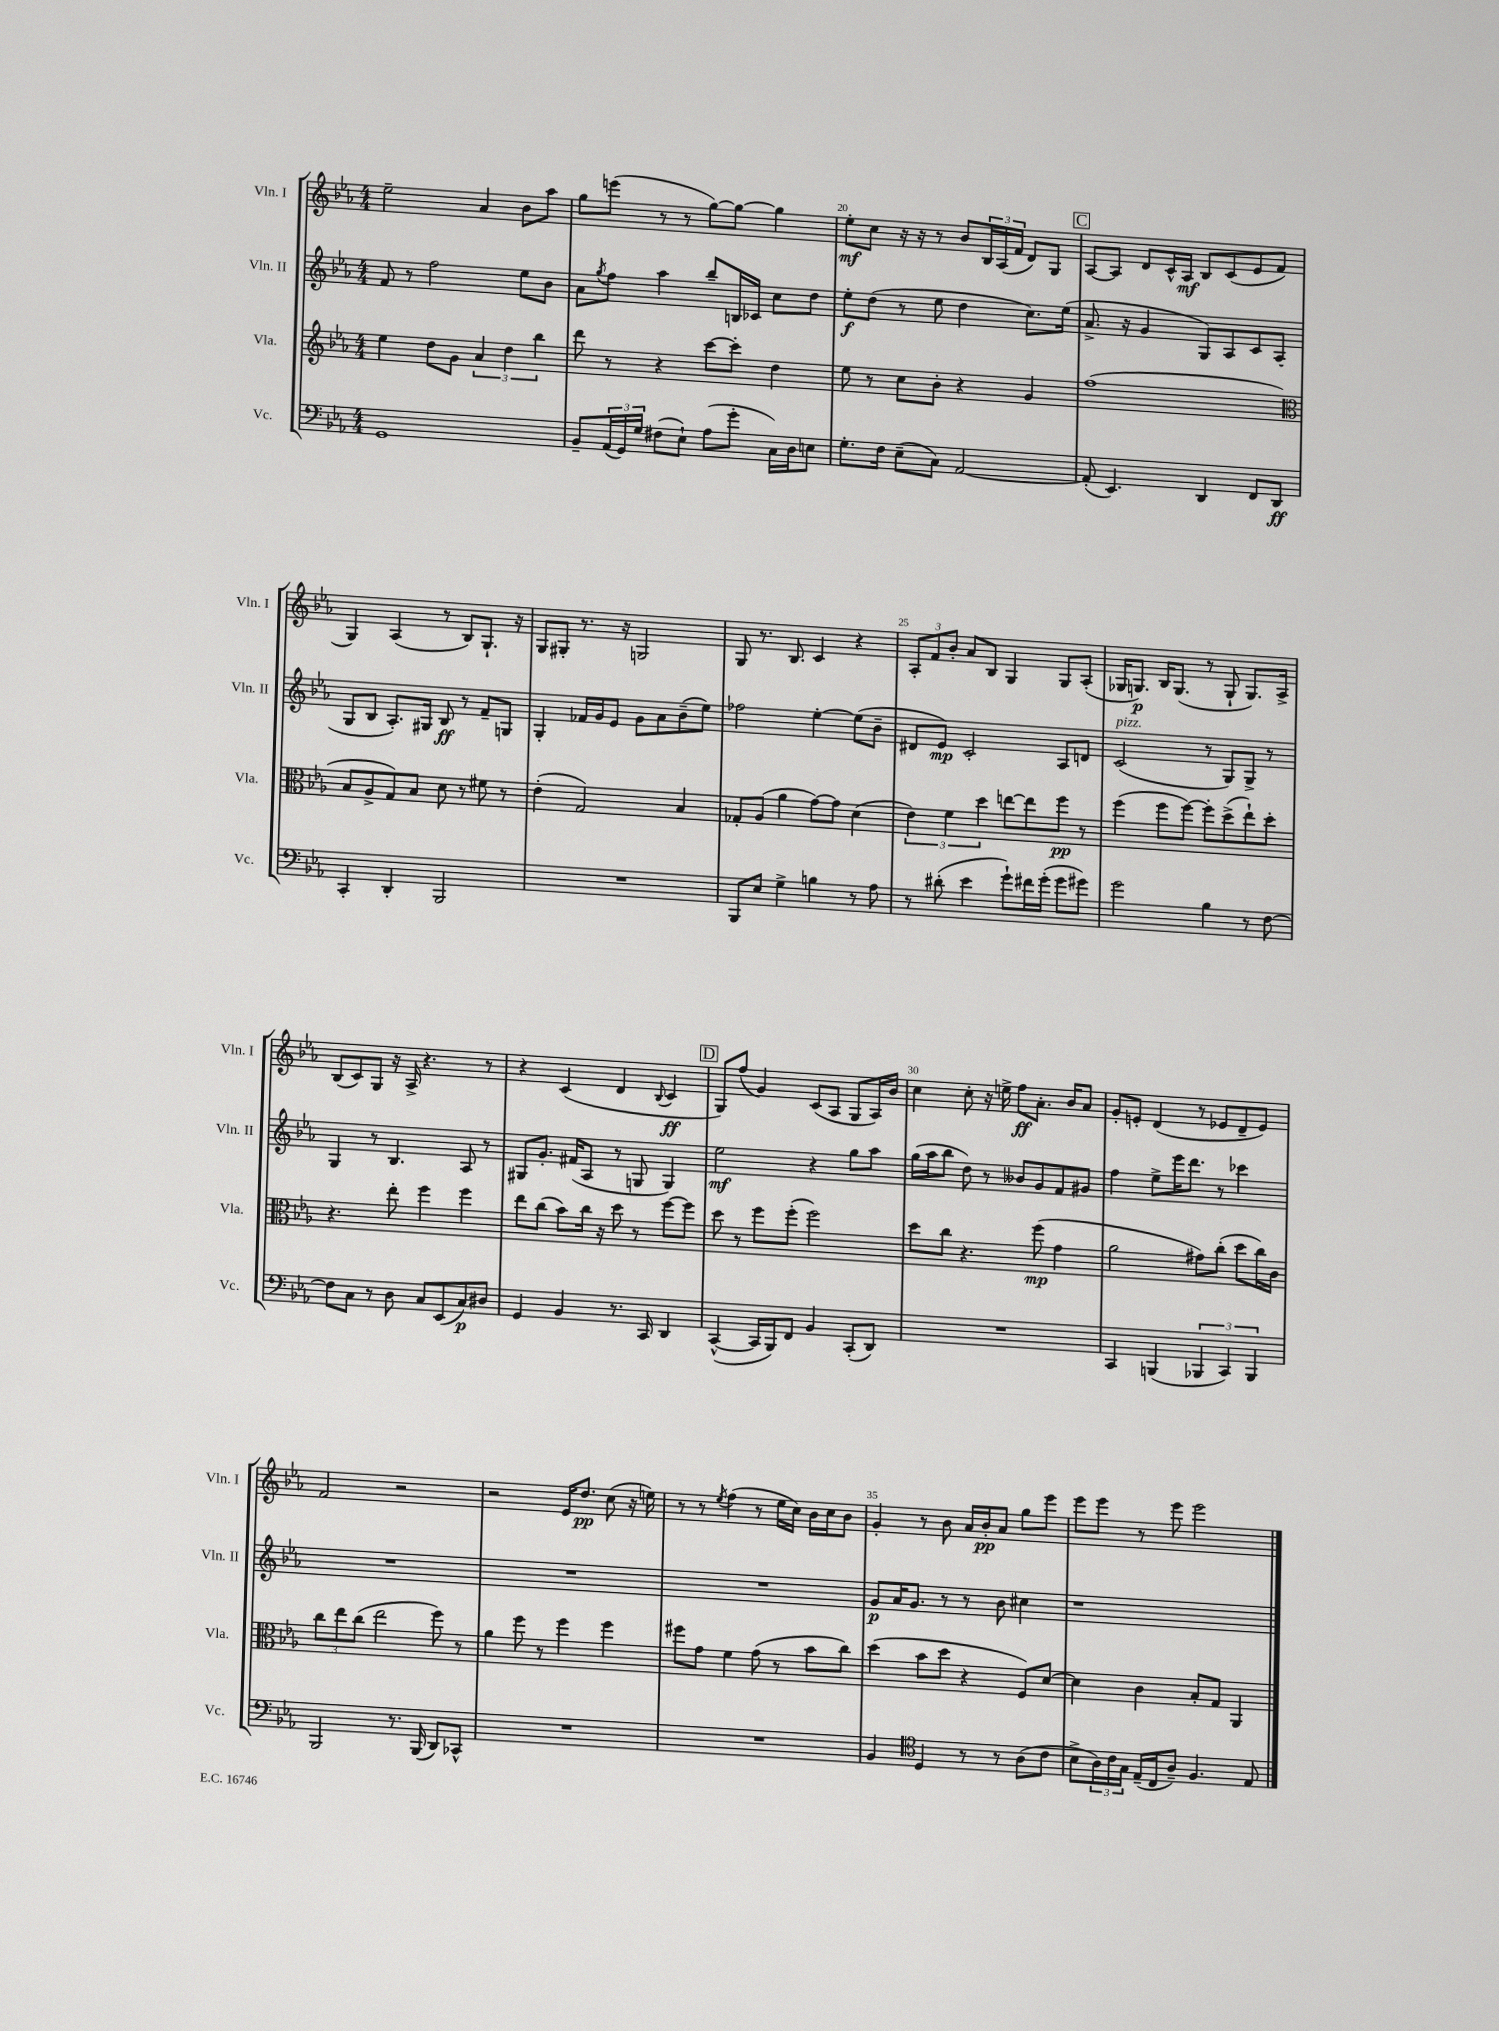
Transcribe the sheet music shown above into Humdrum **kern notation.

**kern	**kern	**kern	**kern
*staff4	*staff3	*staff2	*staff1
*clefF4	*clefG2	*clefG2	*clefG2
*k[b-e-a-]	*k[b-e-a-]	*k[b-e-a-]	*k[b-e-a-]
*M4/4	*M4/4	*M4/4	*M4/4
1GG	4ee-	8f	2ee-~
.	.	8r	.
.	8dd	2ff	.
.	8g	.	.
.	6a-	.	4a-
.	6dd	.	.
.	.	8ee-	8b-
.	6bb-	.	.
.	.	8b-	8aa-
=	=	=	=
8BB-~	8ddd	8a-	8gg
.	.	8qgg	.
(24AA-	8r	8ff	(8eee
24GG)	.	.	.
24G	.	.	.
(8F#	4r	4aa-	8r
8E-`)	.	.	8r
(8A-	[8ccc	8bb-~	[8gg)
8g'	8ccc']	16B	8gg_
.	.	16c-	.
16C)	4dd	8cc	4gg]
16D	.	.	.
8E	.	8dd	.
=	=	=	=
8.G'	8ee-	8ee-'	8ee-'
.	8r	(8dd	8cc
16F	.	.	.
(8E-~	8cc	8r	16r
.	.	.	16r
8C)	8b-'	8ee-	8r
[2AA-	4r	4dd	8b-
.	.	.	24B-
.	.	.	(24A-
.	.	.	24f
.	4g	8.cc)	8d)
.	.	.	8G
.	.	(16ee-	.
=	=	=	=
(8AA-']	(1ff	8.a-^	[8A-
4.EE-)	.	.	8A-]
.	.	16r	.
.	.	4g	8d
.	.	.	16c^^
.	.	.	16A-
4DD	.	8G)	8B-
.	.	8A-	(8c
8FF	.	8c	8e-
8DD	.	(8A-	8f
=	=	=	=
*	*clefC3	*	*
4CC'	8B-	8G	4G)
.	8A-^	8B-	.
4DD'	8G)	8.A-')	(4A-
.	8B-	.	.
.	.	16G#	.
2BBB-	8d	8B-	8r
.	8r	8r	8B-)
.	8f#	8f~	8.G`
.	8r	8G	.
.	.	.	16r
=	=	=	=
1r	(4e-'	4G'	8G
.	.	.	8G#'
.	2G)	16f-	8.r
.	.	16g	.
.	.	8e-	.
.	.	.	16r
.	.	8g	2G
.	.	8a-	.
.	4B-	(8b-~	.
.	.	8ee-)	.
=	=	=	=
8BBB-	8G-'	2ff-	8G
8E-	(8A-	.	8.r
4G^	4a-	.	.
.	.	.	8.B-
4B	[8g)	[4ee-'	4c
.	8g]	.	.
8r	(4d	(8ee-]	4r
8A-	.	8b-~	.
=	=	=	=
8r	6e-)	8d#	12A-'
.	.	.	12f
(8d#'	.	8e-)	.
.	6f	.	12b-'
4e-	.	2c'	8a-
.	6dd	.	.
.	.	.	8B-
8g`)	[8ee	.	4G
16f#	8ee]	.	.
(16g'	.	.	.
8g	8ff	8A-	8G
8g#)	8r	8d	(8A-'
=	=	=	=
2g	(4ff	(2c	16G-
.	.	.	8.G)
.	8ff	.	16B-
.	.	.	(8.G
.	[8ff)	.	.
4B-	8ff']	8r	8r
.	(8dd^	8G)	8G`
8r	8ee-`)	8G^	8.G)
[8F	8dd'	8r	.
.	.	.	16A-^
=	=	=	=
8F]	4.r	4G	(8B-
8C	.	.	8c)
8r	.	8r	8G
8D	8ee-'	4.B-	16r
.	.	.	16A-^
8C	4ff	.	4.r
(8EE-	.	.	.
8C)	4ff	8A-	.
8D#	.	8r	8r
=	=	=	=
4GG	8ee-	8G#	4r
.	(8cc	8.g'	.
4BB-	8b-)	.	(4c
.	.	(16f#	.
.	16cc	8A-	.
.	16r	.	.
8.r	8dd	8r	4d
.	8r	8G	.
16CC	.	.	.
.	.	.	8qqB-
4DD	[8ff	4G)	4c
.	8ff]	.	.
=	=	=	=
([4CC^^	8dd	2ee-	8G)
.	8r	.	(8ff
16CC]	8ff	.	4g)
16BBB-)	.	.	.
8FF	(8ff'	.	.
4BB-	2ff)	4r	(8c
.	.	.	8A-
(8CC'	.	8gg	8G
8DD)	.	8aa-	16A-)
.	.	.	16b-
=	=	=	=
1r	8dd	(16gg	4cc
.	.	16aa-	.
.	8cc	8bb-	.
.	4.r	8dd)	8cc'
.	.	8r	16r
.	.	.	16ee^
.	.	8b--	8ff
.	(8ff	8g	8.a-'
.	4g	8f	.
.	.	.	16b-
.	.	8g#	8a-
=	=	=	=
4CC	2a-	4ff	8g'
.	.	.	8e'
(4BBB	.	8ee-^	(4d
.	.	16eee-	.
.	.	8.ddd	.
6BBB-	8g#)	.	8r
.	(8cc'	8r	8e-
6CC)	.	.	.
.	8dd	4ccc-	8d~
6BBB-	.	.	.
.	16cc)	.	8e-)
.	16c	.	.
=	=	=	=
2BBB-	12cc	1r	2f
.	12ee-	.	.
.	(12cc	.	.
.	2ee-	.	.
8.r	.	.	2r
(16BBB-	.	.	.
8DD)	8ff)	.	.
8CC-^^	8r	.	.
=	=	=	=
1r	4a-	1r	2r
.	8ff	.	.
.	8r	.	.
.	4ff	.	16e-
.	.	.	8.dd
.	4ff	.	(8cc
.	.	.	16r
.	.	.	16ee)
=	=	=	=
1r	8ff#	1r	8r
.	8g	.	8r
.	.	.	8qee-
.	4f	.	(4ff
.	(8g	.	8r
.	8r	.	16ee-
.	.	.	16cc)
.	8b-	.	16b-
.	.	.	16cc
.	8cc)	.	8b-
=	=	=	=
4BB-	(4dd	8g	4g'
.	.	16a-	.
.	.	8.g	.
*clefC4	*	*	*
4D	8b-	.	8r
.	8dd	8r	8b-
8r	4r	8r	16a-
.	.	.	16b-'
8r	.	8b-	8a-
(8A-	8F)	4cc#	8gg
8c	[8d	.	8eee-
=	=	=	=
8B-^	4d]	1r	8eee-
24A-)	.	.	8eee-
24c	.	.	.
24G	.	.	.
(16E-~	4c	.	8r
16C	.	.	.
8A-~)	.	.	8eee-
4.F	8B-'	.	2eee-
.	8G	.	.
.	4AA-	.	.
8E-	.	.	.
==	==	==	==
*-	*-	*-	*-
